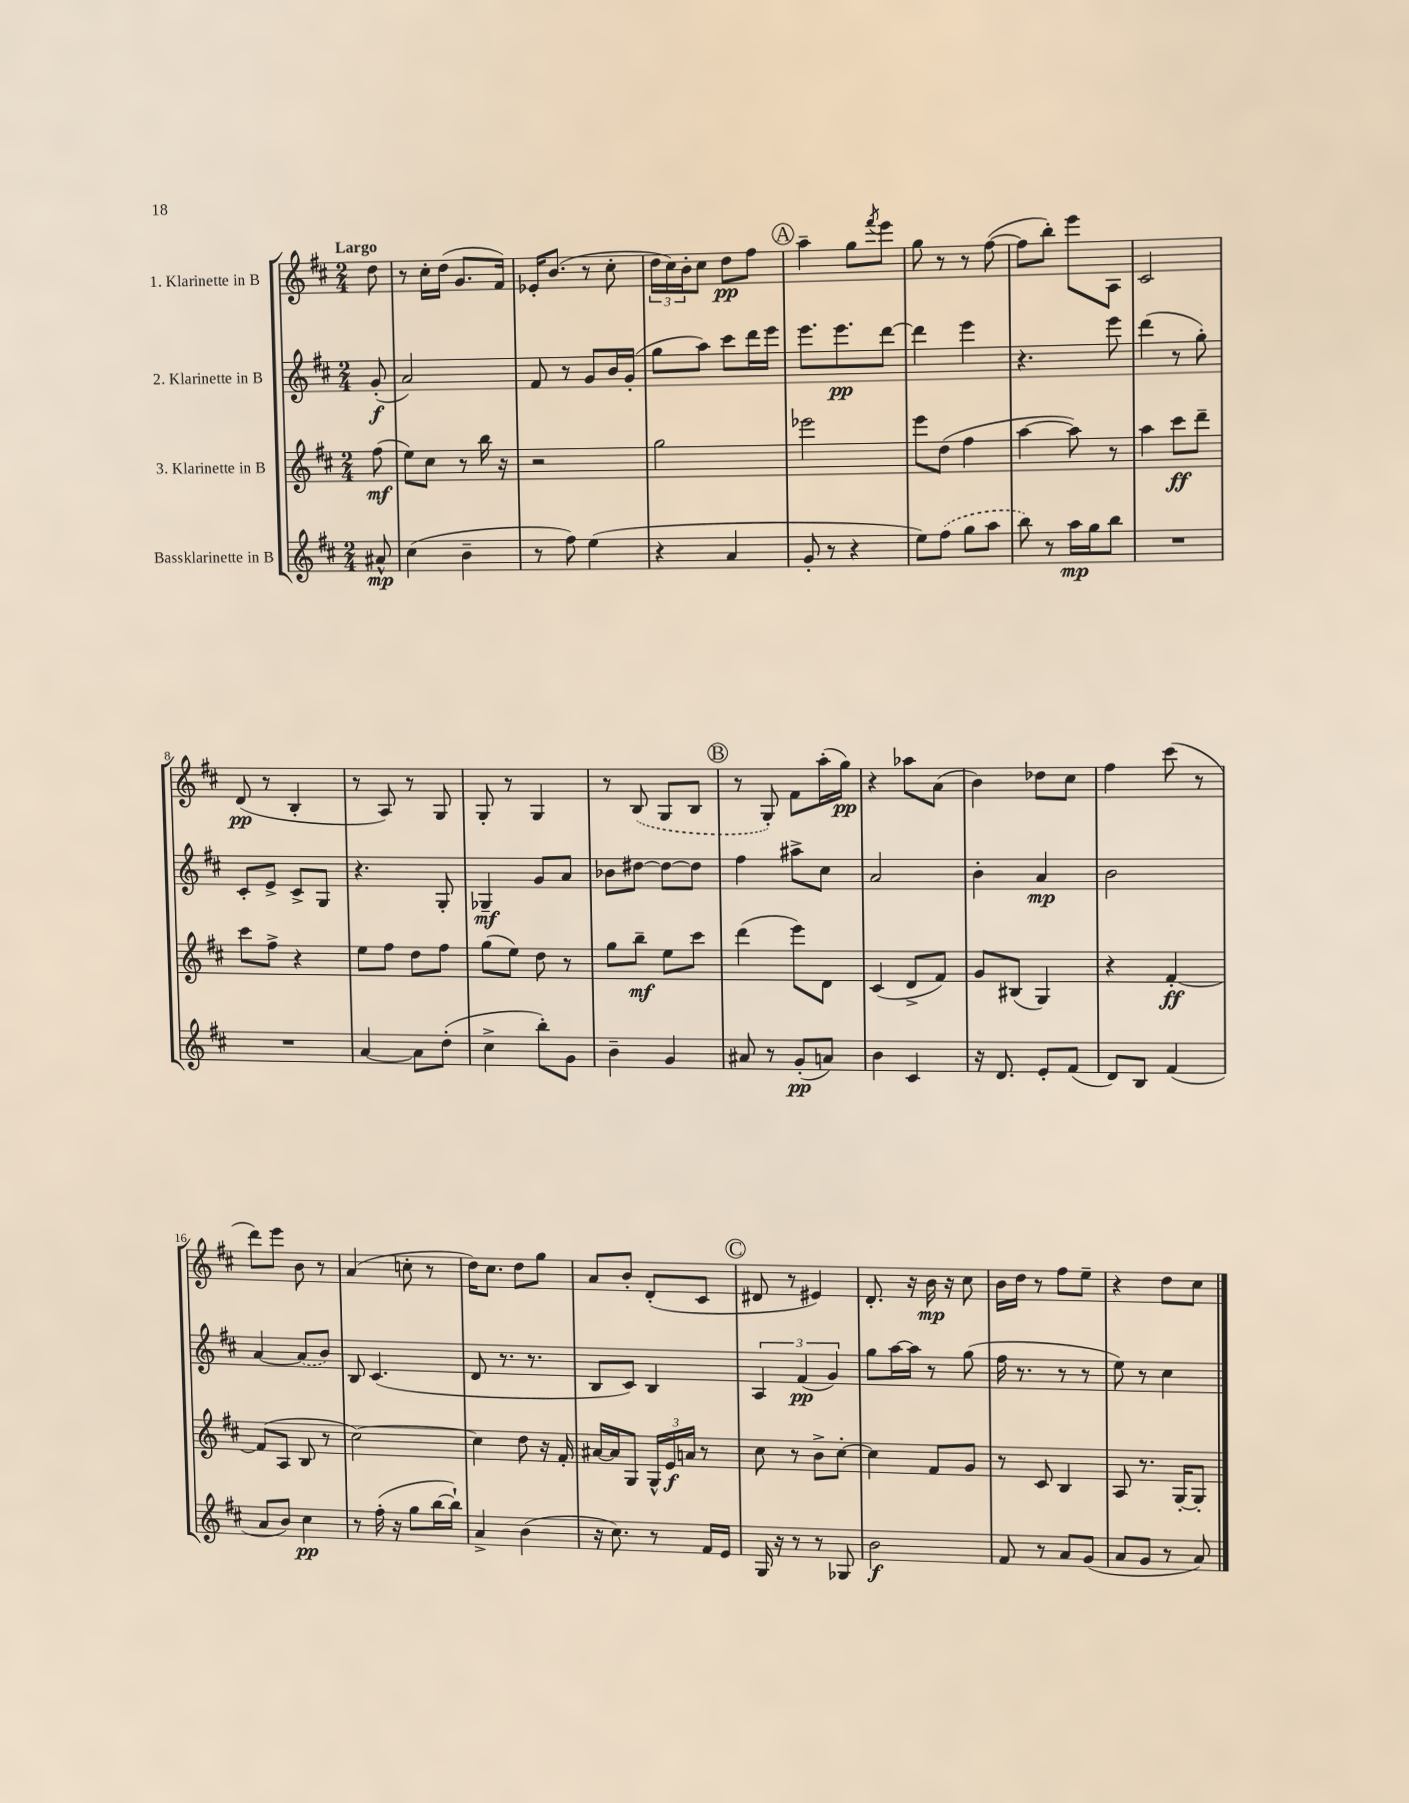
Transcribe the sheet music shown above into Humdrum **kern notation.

**kern	**kern	**kern	**kern
*staff4	*staff3	*staff2	*staff1
*clefG2	*clefG2	*clefG2	*clefG2
*k[f#c#]	*k[f#c#]	*k[f#c#]	*k[f#c#]
*M2/4	*M2/4	*M2/4	*M2/4
8a#^^	(8ff#	(8g'	8dd
=	=	=	=
(4cc#	8ee)	2a)	8r
.	8cc#	.	16cc#'
.	.	.	(16dd
4b~	8r	.	8.g
.	16bb	.	.
.	16r	.	16f#)
=	=	=	=
8r	2r	8f#	16e-'
.	.	.	(8.b
8ff#)	.	8r	.
(4ee	.	8g	8r
.	.	16b	8cc#'
.	.	(16g'	.
=	=	=	=
4r	2gg	8gg	24dd
.	.	.	24cc#)
.	.	.	24b'
.	.	8aa)	8cc#
4a	.	8ccc#	8dd
.	.	16ddd	8ff#
.	.	16eee	.
=	=	=	=
8g'	2eee-	8.eee	4aa~
8r	.	.	.
.	.	8.eee	.
4r	.	.	8gg
.	.	.	8qfff#
.	.	[8ddd	8eee
=	=	=	=
8ee)	8eee	4ddd]	8gg
(8ff#	(8dd	.	8r
8gg	4ff#	4eee	8r
8aa	.	.	([8ff#
=	=	=	=
8bb)	[4aa	4.r	8ff#]
8r	.	.	8bb')
16aa	8aa])	.	8eee
16gg	.	.	.
8bb	8r	8eee	8A
=	=	=	=
2r	4aa	(4ddd	2c#
.	8ccc#	8r	.
.	8ddd~	8gg')	.
=	=	=	=
2r	8ccc#	8c#'	(8d
.	8ff#^	8e^	8r
.	4r	8c#^	4B'
.	.	8G	.
=	=	=	=
[4a	8ee	4.r	8r
.	8ff#	.	8A)
8a]	8dd	.	8r
(8dd'	8ff#	8G'	8G
=	=	=	=
4cc#^	(8gg	4G-~	8G'
.	8ee)	.	8r
8bb')	8dd	8g	4G
8g	8r	8a	.
=	=	=	=
4b~	8gg	8b-	8r
.	8bb~	[8dd#	(8B
4g	8ee	8dd#_	8G
.	8ccc#	8dd#]	8B
=	=	=	=
8a#	(4ddd	4ff#	8r
8r	.	.	8G')
(8g'	8eee)	8aa#^	8f#
8a)	8d	8cc#	(16aa'
.	.	.	16gg)
=	=	=	=
4b	(4c#	2a	4r
4c#	8d^	.	8aa-
.	8f#)	.	(8a
=	=	=	=
16r	8g	4b'	4b)
8.d	.	.	.
.	(8B#	.	.
8e'	4G)	4a	8dd-
(8f#	.	.	8cc#
=	=	=	=
8d)	4r	2b	4ff#
8B	.	.	.
(4f#	[4f#'	.	(8ccc#
.	.	.	8r
=	=	=	=
8a	(8f#]	[4a	8ddd)
8b)	8A	.	8eee
4cc#	8B	(8a]	8b
.	8r	8b)	8r
=	=	=	=
8r	[2cc#)	8B	(4a
(16ff#'	.	(4.c#	.
16r	.	.	.
8gg	.	.	8cc'
[16bb	.	.	8r
16bb`])	.	.	.
=	=	=	=
4a^	4cc#]	8d	16dd)
.	.	.	8.cc#
.	.	8.r	.
(4b	8dd	.	8dd
.	.	8.r	.
.	16r	.	8gg
.	16f#'	.	.
=	=	=	=
16r	[16a#	8B	8a
8.cc#)	16a#]	.	.
.	8G	8c#)	8b'
8r	24G^^	4B	(8d'
.	24e	.	.
.	24a	.	.
16f#	8r	.	8c#
16e	.	.	.
=	=	=	=
16G	8cc#	6A	8d#
16r	.	.	.
8r	8r	.	8r
.	.	(6f#	.
8r	8b^	.	4e#)
.	.	6g)	.
8G-	[8cc#'	.	.
=	=	=	=
2b	4cc#]	8gg	8.d'
.	.	[16aa	.
.	.	16aa]	16r
.	8f#	8r	16b
.	.	.	16r
.	8g	(8gg	8cc#
=	=	=	=
8f#	8r	16ff#	16b
.	.	8.r	16dd
8r	8c#	.	8r
8a	4B	8r	8ff#
(8g	.	8r	8ee~
=	=	=	=
8a	8A	8ee)	4r
8g	8.r	8r	.
8r	.	4cc#	8dd
.	[16G'	.	.
8a)	8G']	.	8cc#
==	==	==	==
*-	*-	*-	*-
